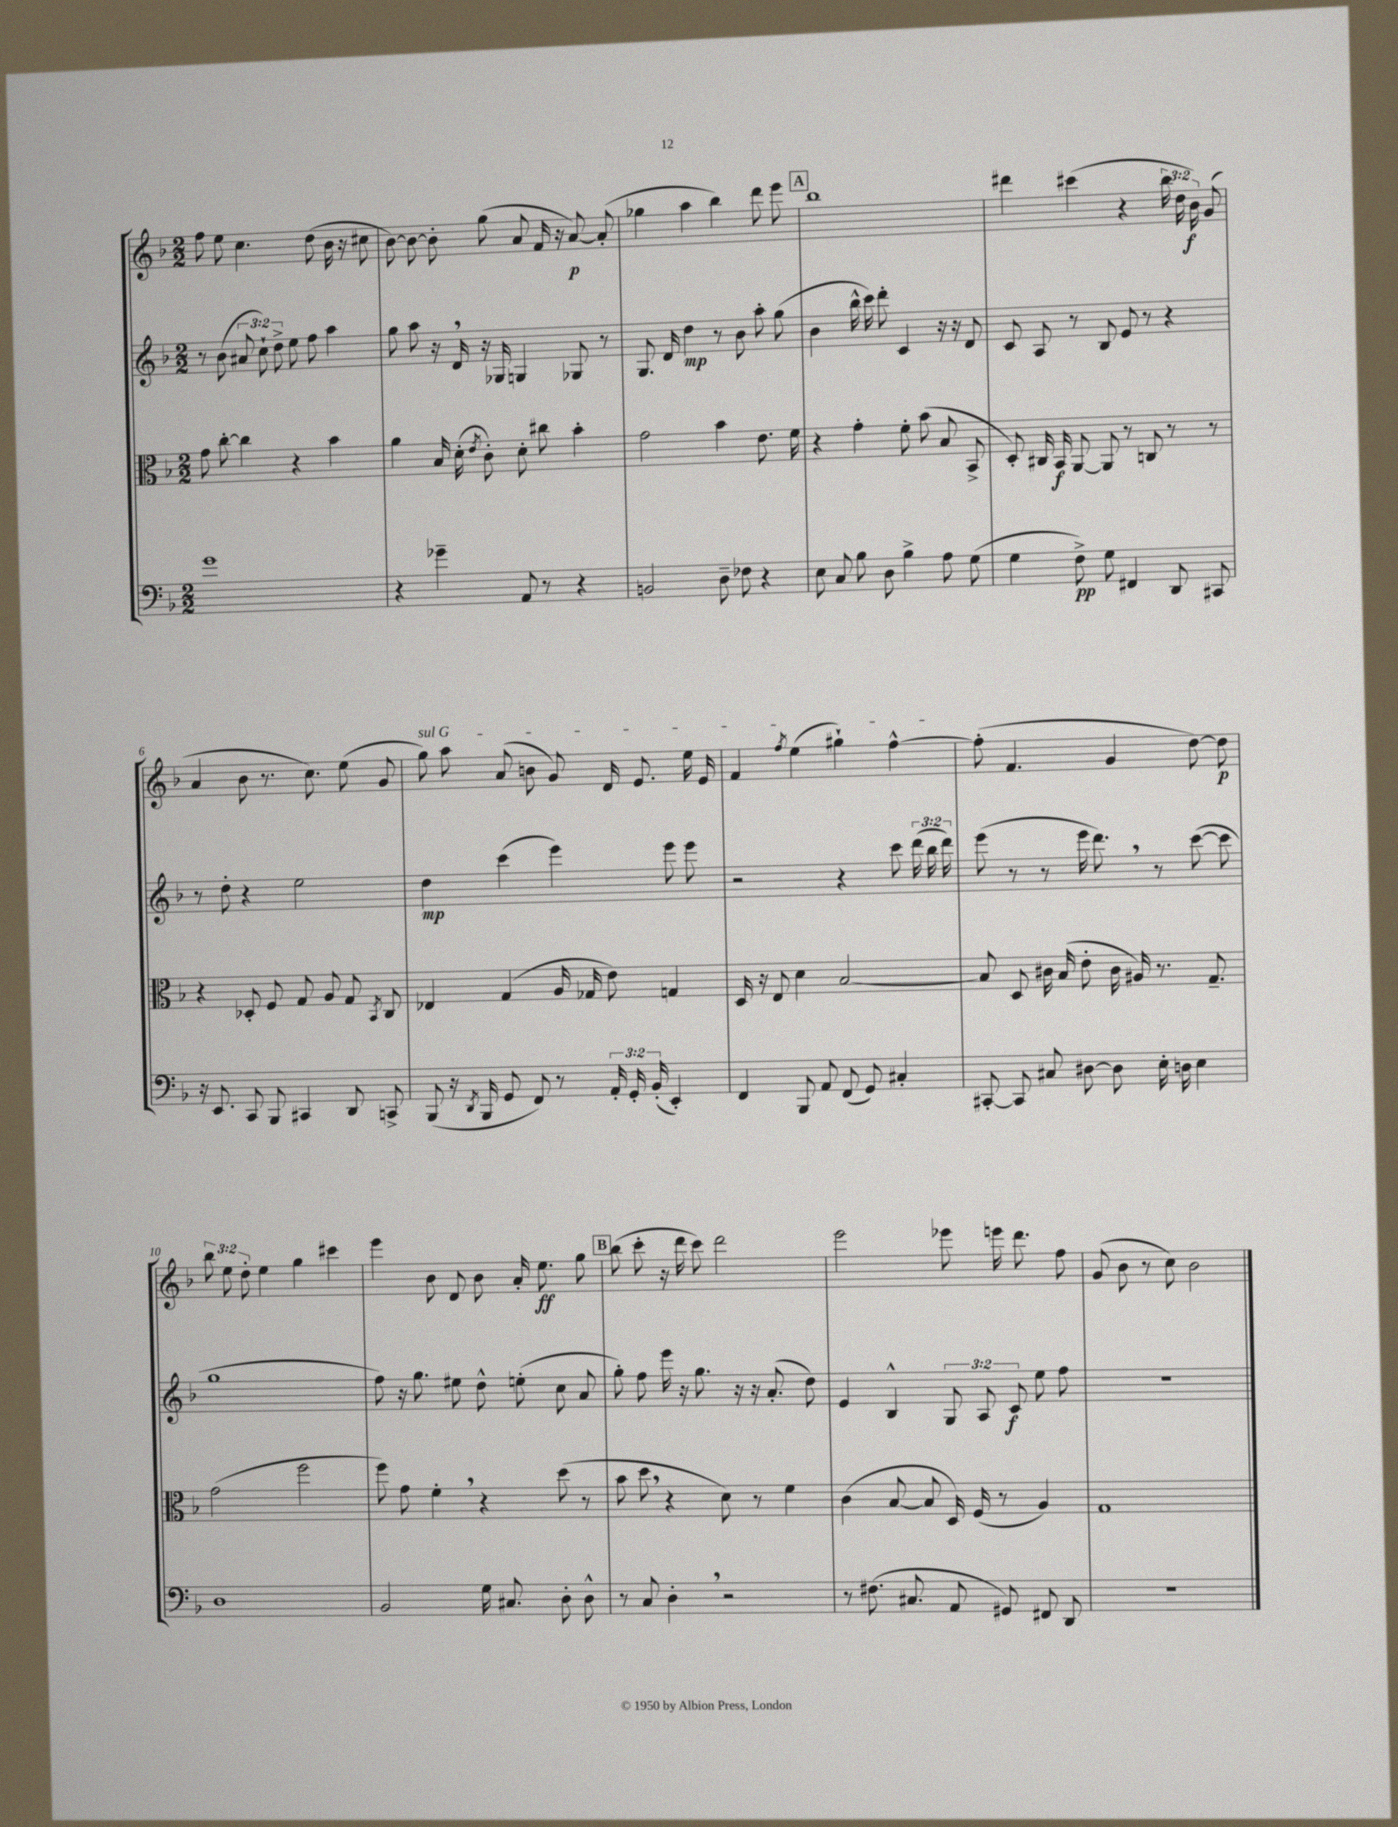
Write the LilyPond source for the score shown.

<<
\new StaffGroup <<
\new Staff = "s0" {
    \clef treble \key f \major \numericTimeSignature \time 2/2 \override Staff.TupletNumber.text = #tuplet-number::calc-fraction-text
    \autoBeamOff f''8 e''8 c''4. d''8( bes'16 r16 cis''8 |
    bes'8~) bes'8~ bes'8-. g''8( a'8 f'16 r16 a'8~\p) a'8-.( |
    ges''4 a''4 bes''4) d'''8 e'''8 |
    \mark \markup { \box "A" } bes''1 |
    dis'''4 cis'''4( r4 \tuplet 3/2 { bes''16 d''16 bes'16\f) } g'8( |
    a'4 bes'8 r8. c''8.) e''8( g'8 |
    \once \override TextSpanner.bound-details.left.text = \markup { \italic "sul G" } g''8\startTextSpan) a''8 a'8( b'8 g'8) d'16 e'8. e''16 e'16 |
    f'4 \acciaccatura { f''8 } e''4( gis''4-!) f''4~-^\stopTextSpan |
    f''8-.( f'4. g'4 d''8~) d''8\p |
    \tuplet 3/2 { bes''8 e''8 d''8-. } e''4 g''4 cis'''4 |
    e'''4 bes'8 d'8 bes'8 a'16-. e''8.\ff g''8 |
    \mark \markup { \box "B" } bes''8( c'''8-. r16 d'''16 c'''8) d'''2 |
    e'''2 ees'''8 e'''16 d'''8. f''8 |
    g'8( bes'8 r8 c''8) bes'2 \bar "|." |
}
\new Staff = "s1" {
    \clef treble \key f \major \numericTimeSignature \time 2/2 \override Staff.TupletNumber.text = #tuplet-number::calc-fraction-text
    \autoBeamOff r8 bes'8( \tuplet 3/2 { ais'8 c''8-!) d''8-> } e''8 f''8 a''4 |
    g''8 a''8 r16 d'16 \breathe r16 ges16 g4 ges8 r8 |
    g8. d'16 d''4\mp r8 bes'8 a''8-. g''8( |
    \mark \markup { \box "A" } bes'4 bes''16-^ c'''16) d'''8-. c'4 r16 r16 d'8 |
    c'8 a8 r8 bes8 e'8 r8 r4 |
    r8 d''8-. r4 e''2 |
    d''4\mp c'''4( e'''4) e'''8 e'''8 |
    r2 r4 c'''8 \tuplet 3/2 { d'''16( bes''16 d'''16) } |
    e'''8( r8 r8 e'''16 d'''8.) \breathe r8 c'''8~( c'''8 |
    g''1 |
    f''8) r16 g''8. eis''8 d''8-^ e''8-.( c''8 a'8 |
    \mark \markup { \box "B" } g''8-.) f''8 e'''16 r16 g''8. r16 r16 a'8.-.( d''8) |
    e'4 bes4-^ \tuplet 3/2 { g8 a8 c'8\f } e''8 f''8 |
    R1 \bar "|." |
}
\new Staff = "s2" {
    \clef alto \key f \major \numericTimeSignature \time 2/2
    \autoBeamOff g'8 c''8~-. c''4 r4 bes'4 |
    a'4 bes16 d'16-.( \acciaccatura { e'8 } c'8-.) d'8-. cis''8 bes'4-. |
    g'2 bes'4 e'8. f'16 |
    \mark \markup { \box "A" } r4 g'4-. f'8-. bes'8( bes8 bes,8-> |
    d8-.) cis16 bes,16\f a,8~ a,8 r8 c8 r8 r8 |
    r4 des8-. f8 g8 a8 g8 \acciaccatura { bes,8 } c8 |
    ees4 g4( a16 ges16 e'8) g4 |
    d16 r16 e8 d'4 bes2~ |
    bes8 d8 cis'16 bes16( e'8-. cis'16 ais16) r8. g8.-- |
    g'2( f''2 |
    f''8) g'8 f'4-. \breathe r4 d''8( r8 |
    \mark \markup { \box "B" } bes'8 d''8 \breathe r4 d'8) r8 f'4 |
    c'4( bes8~ bes8 d16) f16( r8 a4) |
    g1 \bar "|." |
}
\new Staff = "s3" {
    \clef bass \key f \major \numericTimeSignature \time 2/2 \override Staff.TupletNumber.text = #tuplet-number::calc-fraction-text
    \autoBeamOff g'1 |
    r4 ges'4-- a,8 r8 r4 |
    b,2 d8-- fes8 r4 |
    \mark \markup { \box "A" } e8 c8 bes8 d8 bes4-> a8 g8( |
    g4 f8->\pp) g8 fis,4 d,8 cis,8 |
    r16 e,8. c,8 bes,,8 cis,4 d,8 c,8-> |
    bes,,8( r16 \acciaccatura { d,8 } bes,,16 g,8 f,8) r8 \tuplet 3/2 { a,16-. g,16-. bes,16-.( } e,4-.) |
    f,4 bes,,8 a,8 f,8( g,8) cis4-. |
    cis,8~-. cis,8 cis8 dis8~ dis8 e16-. d16 e4 |
    d1 |
    bes,2 g16 cis8. d8-. d8-^ |
    \mark \markup { \box "B" } r8 c8 d4-. \breathe r2 |
    r8 fis8.( cis8. a,8 gis,8) fis,8 d,8 |
    R1 \bar "|." |
}
>>
>>
